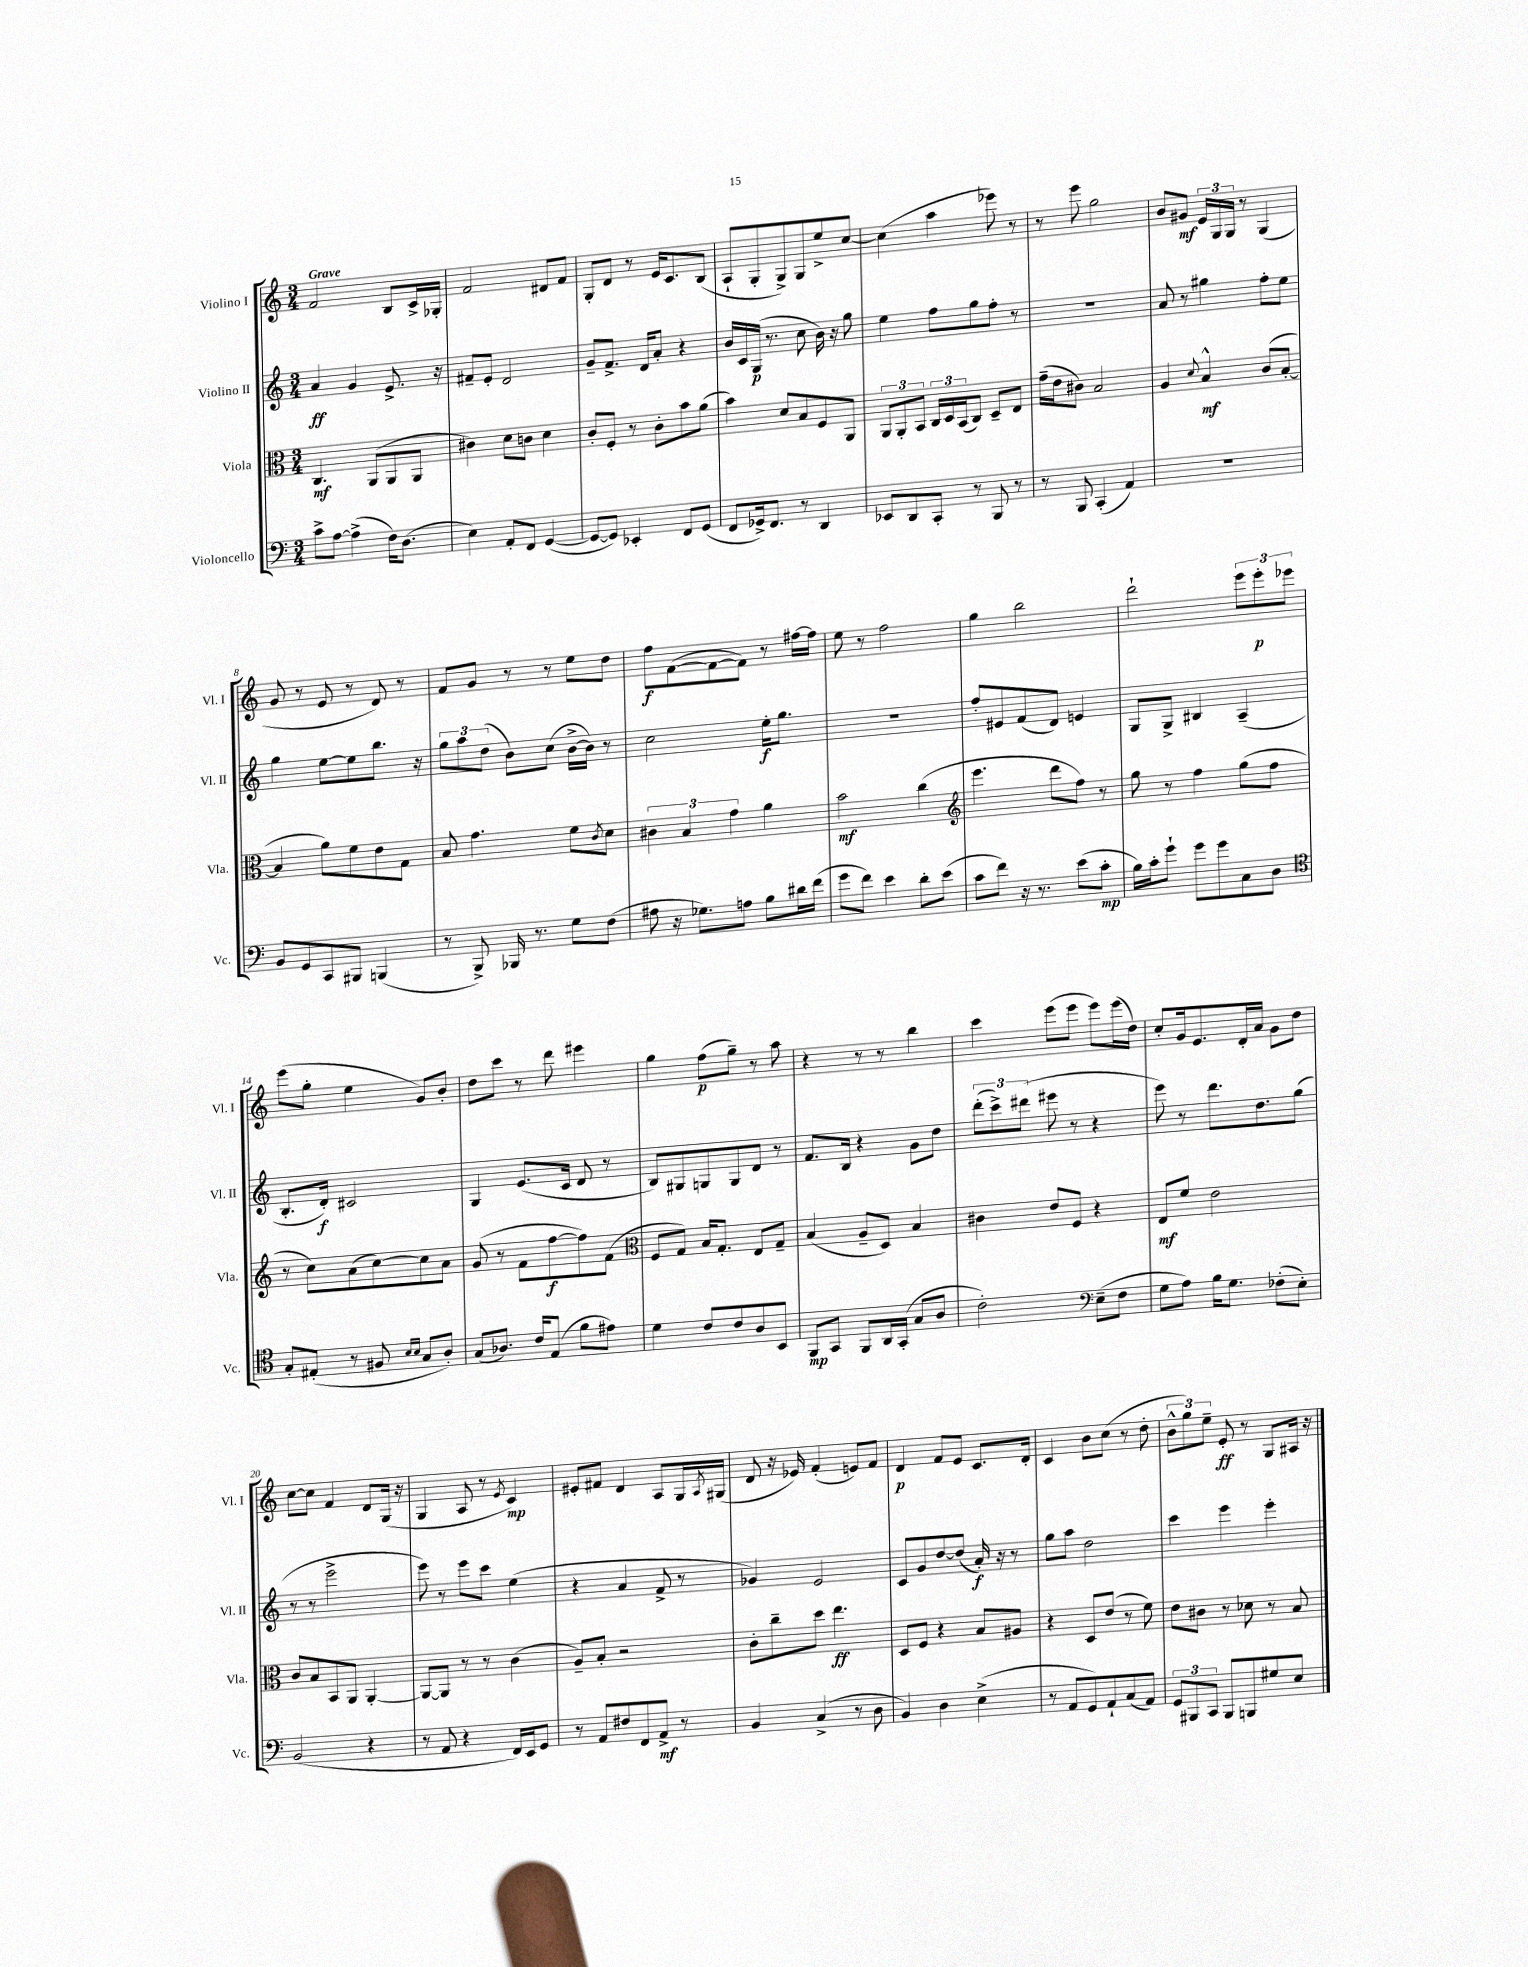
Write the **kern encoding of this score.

**kern	**kern	**kern	**kern
*staff4	*staff3	*staff2	*staff1
*clefF4	*clefC3	*clefG2	*clefG2
*k[]	*k[]	*k[]	*k[]
*M3/4	*M3/4	*M3/4	*M3/4
8c^\L	4.C/	4a/	2f/
[8A\J	.	.	.
(4A^\]	.	4g/	.
.	(8AA/L	.	.
16F\LK)	8AA/	8.e^/	8B/L
(8.D\J	.	.	.
.	8AA/J	.	16c^/L
.	.	16r	16G-'/JJ
=	=	=	=
4E\)	4c#\)	8f#~/L	2f/
.	.	8e'/J	.
8AA'/L	8d\L	2d/	.
8FF/J	8c\J	.	.
([4GG/	4d\	.	8d#/L
.	.	.	8f/J
=	=	=	=
8GG/_L	8c'/L	8g~/L	8G'/L
8GG/]J)	8F'/J	8.f^/J	8d/J
4EE-'/	8r	.	8r
.	.	16d/LK	.
.	8c'\L	8a'/J	16e/LK
.	.	.	8.c/
8FF/L	8b\	4r	.
(8GG/J	(8a\J	.	(8B/J
=	=	=	=
8FF/L	4b\)	16b/LL	8A`/L
.	.	16c/	.
16GG-^/k)	.	(16G/JJ	8G'/
8.FF/J	.	8.r	.
.	8d/L	.	8G^/)
8r	8B/	8cc\	8G/
4DD/	8F/	16b\)	8ee^/
.	.	16r	.
.	8AA/J	8gg\	[8cc/J
=	=	=	=
8EE-/L	12AA/L	4ee\	(4cc\]
.	12AA'/	.	.
8DD/	.	.	.
.	12BB/J	.	.
8CC'/J	24C/LL	8ff\L	4aa\
.	24D/	.	.
.	(24BB/J	.	.
8r	8C/J)	8gg\	.
8BBB/	8D~/L	8ff'\J	8eee-\)
8r	8E/J	8r	8r
=	=	=	=
8r	(16g~\LL	2.r	8r
.	16e\J	.	.
8BBB/	8c#\J)	.	8eee\
(4CC'/	2B/	.	2gg\
4AA/)	.	.	.
=	=	=	=
2.r	4A/	8a/	8b/L
.	.	8r	8g#/J
.	8qqd/	.	.
.	4B^^/	4gg#\	24e/LL
.	.	.	24G/
.	.	.	24G/JJ
.	.	.	8r
.	(8c/L	8ff'\L	(4G/
.	[8B'/J	8ee\J	.
=	=	=	=
8BB/L	4B/]	4gg\	8g/
8GG/	.	.	8r
8CC/	8a\L)	[8ee\L	8e/
8BBB#/J	8f\	8ee\]	8r
(4BBB/	8e\	8.bb\J	8d/)
.	8G\J	.	8r
.	.	16r	.
=	=	=	=
8r	8B/	12gg\L	8f/L
.	.	12aa\	.
8BBB^/)	4.g\	.	8g/J
.	.	(12dd\J	.
16BBB-/	.	8b\L)	8r
8.r	.	.	.
.	.	(8cc\J	8r
8G\L	8f\L	[16b^\LL	8ee\L
.	.	16b\]JJ)	.
.	8qc/	.	.
(8F\J	8d\J	8r	8dd\J
=	=	=	=
8A#\	6c#\	2cc\	8ff\L
16r	.	.	([8f\
.	6B/	.	.
8.G-\L)	.	.	.
.	.	.	8f\_
.	6g\	.	.
8A\J	.	.	8f\]J)
8B\L	4a\	16ee'\LK	8r
.	.	8.gg\J	.
16d#\L	.	.	[16ff#\LL
(16f\JJ	.	.	16ff#\]JJ
=	=	=	=
8g\L	2b\	2.r	8ee\
8f\J)	.	.	8r
4e\	.	.	2ff\
8d'\L	(4cc\	.	.
(8e\J	.	.	.
=	=	=	=
*	*clefG2	*	*
8c\L	4.eee\	8ff'/L	4gg\
8f\J)	.	8e#/	.
16r	.	(8f/	2bb\
8.r	.	.	.
.	8ddd\L	8d/J)	.
(8e\L	8ff\J)	4e/	.
8c'\J	8r	.	.
=	=	=	=
16B\LL)	8gg\	8G/L	2ddd`\
16c'\J	.	.	.
8g`\J	8r	8G^/J	.
8g\L	4ff\	4B#/	.
8g\	.	.	.
8C\	(8gg\L	(4A~/	12eee\L
.	.	.	12eee'\
8D\J	8ff\J	.	.
.	.	.	12eee-\J
=	=	=	=
*clefC4	*	*	*
8G'/L	8r	8.B'/L	(8eee\L
(8E#'/J	8cc\L)	.	8gg'\J
.	.	16d'/Jk)	.
8r	(8a\	2c#/	4ee\
8F#/	[8cc\)	.	.
16qqB/LL	.	.	.
16qqB/JJ	.	.	.
8G/L	8cc\]	.	8g/L)
8A'/J)	8a\J	.	8b'/J
=	=	=	=
(8G/L	(8g/	4G/	8dd\L
8.A-/J)	8r	.	8ccc\J
.	8f\L	(8.e/L	8r
16c/LK	.	.	.
(8E/J	[8ff\	.	8ddd\
.	.	16c/Jk	.
8f\L	8ff\])	8d/	4eee#\
8e#\J)	(8f\J	8r	.
=	=	=	=
*	*clefC3	*	*
4d\	8F/L	8B/L)	4gg\
.	8G/J)	8G#/	.
8c/L	16B/LK	8G/	(8ff\L
.	8.G'/J	.	.
8c/	.	8G/	8gg~\J)
8A/	8E/L	8d/J	8r
8BB/J	8G~/J	8r	8aa\
=	=	=	=
8FF/L	(4B/	8.f/L	4r
8GG/J	.	.	.
.	.	16B/Jk	.
8FF/L	8A~/L	4r	8r
16AA/L	8D/J)	.	8r
(16GG'/JJ	.	.	.
8G/L	4B/	8g\L	4bb\
8A/J	.	8dd\J	.
=	=	=	=
2c'\)	4c#\	(12ddd'\L	4ccc\
.	.	12ccc^\)	.
.	.	(12ddd#\J	.
.	8e/L	8eee#\	(8eee\L
.	8F/J	8r	8eee\J
*clefF4	*	*	*
(8E~\L	4r	4r	8eee\L)
8F\J	.	.	(16eee\L
.	.	.	16dd\JJ)
=	=	=	=
8G\L	8E/L	8eee\)	8cc'/L
8A\J)	8f/J	8r	16g/k
.	.	.	8.e/
16B\LK	2e\	8.ddd\L	.
8.G\J	.	.	.
.	.	.	16d'/L
.	.	8.dd\	16a/JJ
(8F-'\L	.	.	8g\L
8E'\J)	.	(8gg\J	8dd\J
=	=	=	=
(2BB/	8c/L	8r	[8cc\L
.	8B/	8r	8cc\]J
.	8BB/	2eee^\	4f/
.	8AA/J	.	.
4r	[4AA'/	.	8d/L
.	.	.	(16G/Jk
.	.	.	16r
=	=	=	=
8r	8AA/_L	8eee\)	4G/
8AA/	8AA/]J	8r	.
4r	8r	8eee\L	8A/
.	8r	8ccc\J	8r
.	.	.	8qe/
16FF/LL)	(4c\	(4ee\	4c/)
16EE/J	.	.	.
8GG/J	.	.	.
=	=	=	=
8r	8A~/L)	4r	8e#'/L
8AA/L	8B'/J	.	8f#/J
8F#/	2r	4a/	4d/
8FF/	.	.	.
8AA^/J	.	8f^/	8A/L
8r	.	8r	16G/L
.	.	.	8qA/
.	.	.	(16G#/JJ
=	=	=	=
4BB/	8c'\L	4g-/)	8d/
.	8cc~\	.	16r
.	.	.	16e-/)
(4C^/	8dd\J	2e/	(4f'/
.	4.ee\	.	.
8r	.	.	8e/L)
8D\	.	.	8f/J
=	=	=	=
4BB/)	8D/L	8c/L	4d/
.	8F/J	8g/	.
4D\	4r	[8dd/	8f/L
.	.	(8dd/]J	8e/J
(4E^\	8B/L	16a'/)	8.c/L
.	.	16r	.
.	8A#/J	8r	.
.	.	.	16d'/Jk
=	=	=	=
8r	4r	8gg\L	4c/
8AA/L	.	8aa\J	.
8GG/)	8D/L	2dd\	8b\L
8AA`/	(8e/J	.	(8cc\J
(8C/	8r	.	8r
8AA/J)	8f\)	.	8dd'\
=	=	=	=
12GG/L	8e\L	4ccc\	12b^^\L
12BBB#/	.	.	12gg\)
.	8c#\J	.	.
12CC/J	.	.	12ee~\J
8BBB#/L	8r	4eee\	8e'/
8BBB/	8d-\	.	8r
8G#/	8r	4eee'\	8G/L
8E/J	8B/	.	16A#/Jk
.	.	.	16r
==	==	==	==
*-	*-	*-	*-
